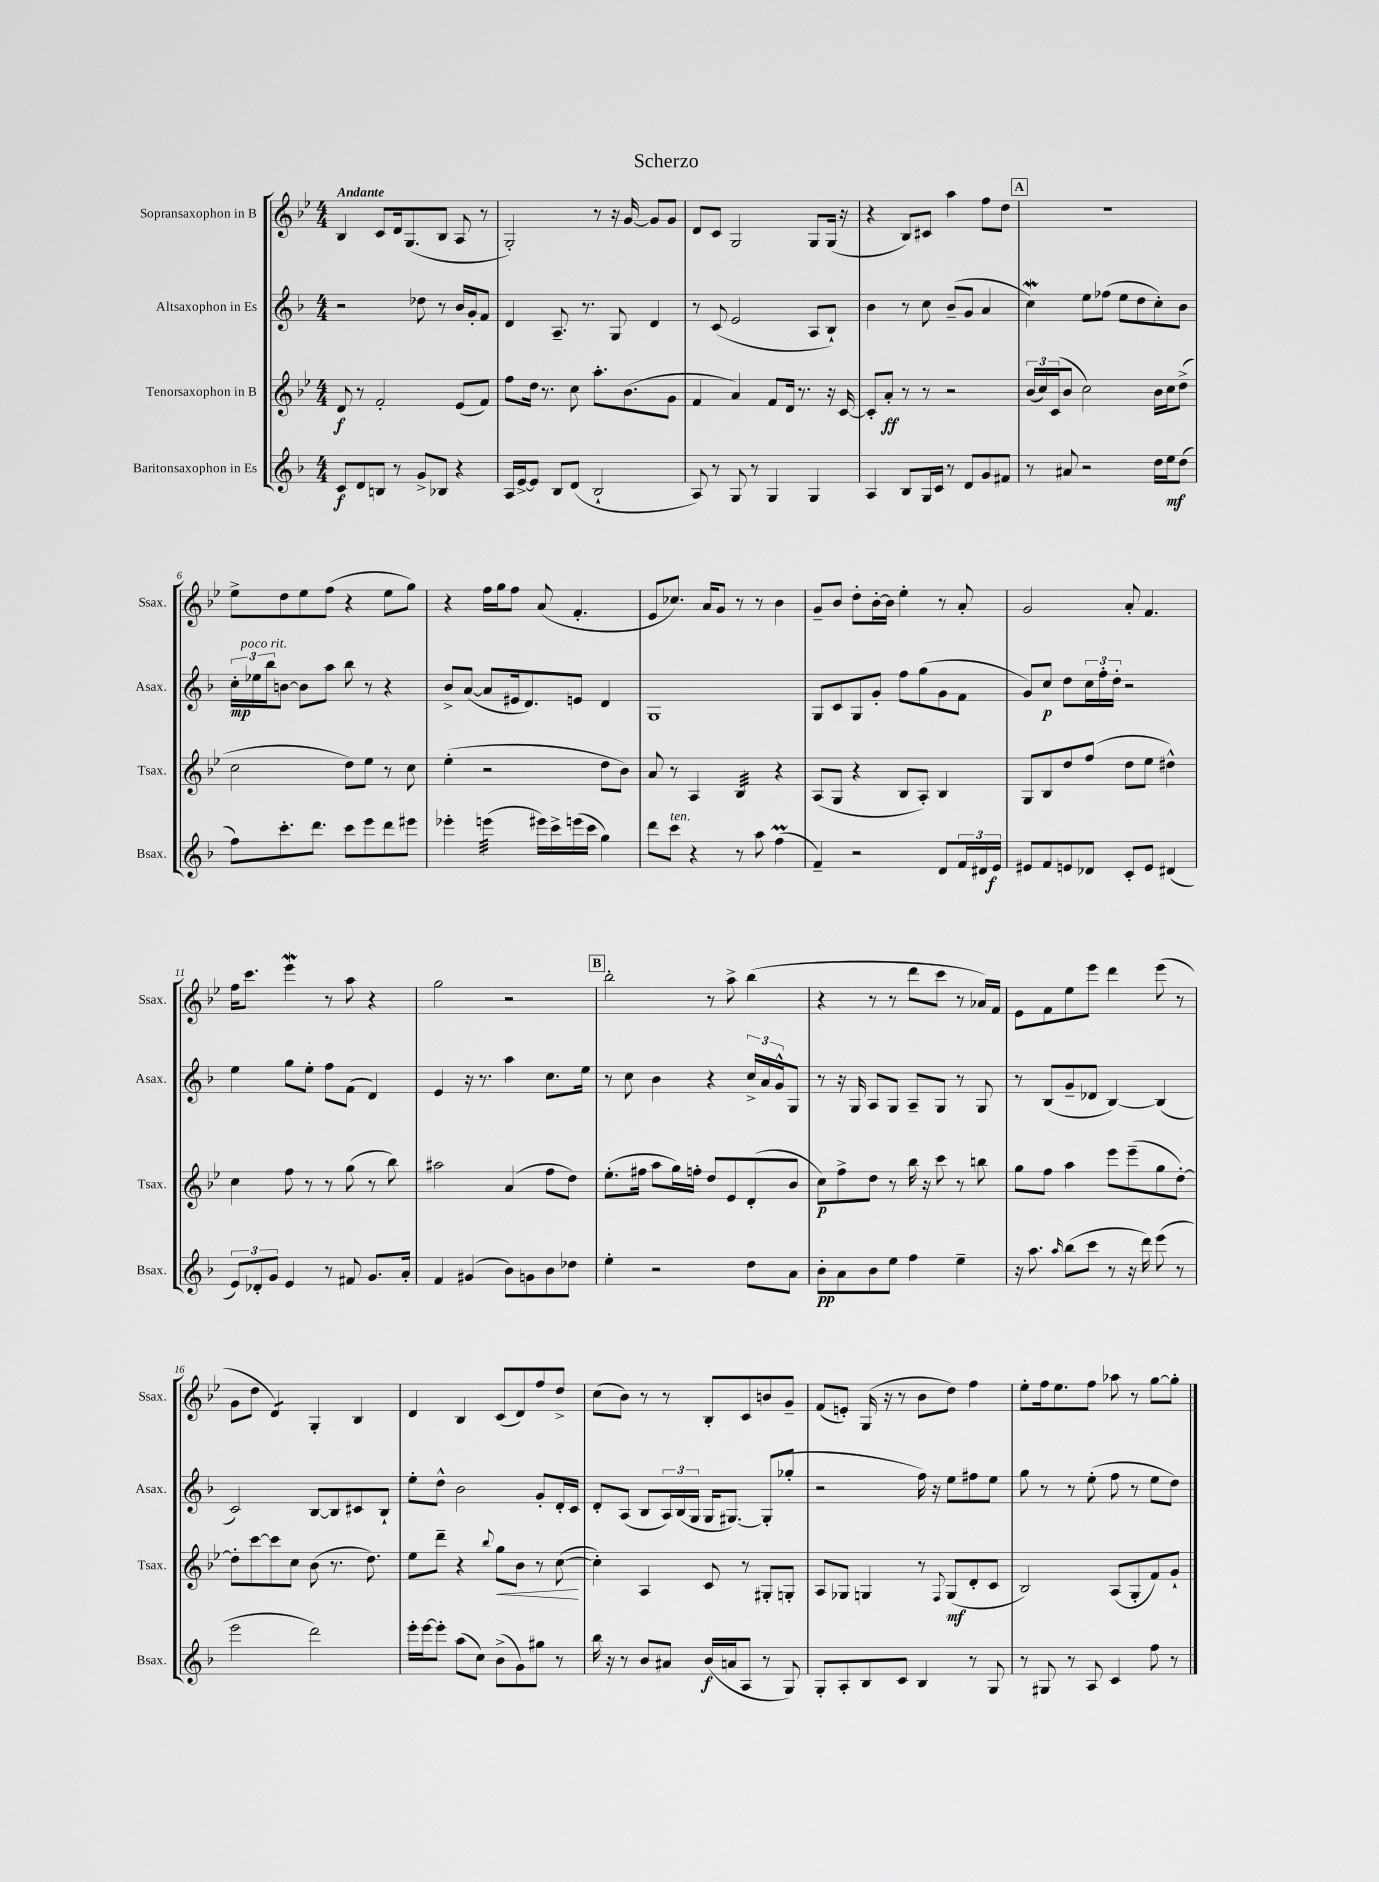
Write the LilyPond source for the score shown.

\header { title = "Scherzo" }
<<
\new StaffGroup <<
\new Staff = "s0" \with { instrumentName = "Sopransaxophon in B" shortInstrumentName = "Ssax." } {
    \clef treble \key bes \major \numericTimeSignature \time 4/4 \tempo "Andante"
    bes4 c'8 d'16 g8.( bes8 a8 r8 |
    g2-.) r8 r16 g'16~ g'8 g'8 |
    d'8 c'8 g2 g8 g16( r16 |
    r4 bes8) cis'8 a''4 f''8 d''8 |
    \mark \markup { \box "A" } R1 |
    ees''8-> d''8 ees''8 f''8( r4 ees''8 g''8) |
    r4 f''16 g''16 f''8 a'8( f'4.-. |
    ees'8 ces''8.) a'16 g'8 r8 r8 bes'4 |
    g'8-- bes'8 d''8-. bes'16~-. bes'16 ees''4-. r8 a'8-. |
    g'2 a'8-. f'4. |
    f''16 c'''8. ees'''4\mordent r8 a''8 r4 |
    g''2 r2 |
    \mark \markup { \box "B" } bes''2-. r8 a''8-> bes''4( |
    r4 r8 r8 d'''8 c'''8 r8 aes'16) f'16 |
    ees'8 f'8 ees''8 ees'''8 d'''4 ees'''8( r8 |
    g'8 d''8 d'4:8) g4-. bes4 |
    d'4 bes4 c'8( d'8) f''8 d''8-> |
    c''8( bes'8) r8 r8 bes8-. c'8 b'8 g'8-- |
    f'8( e'8-.) g16( r16 r8 bes'8 d''8) f''4 |
    ees''8-. f''16 ees''8. f''8 aes''8 r8 g''8~ g''8-. \bar "|." |
}
\new Staff = "s1" \with { instrumentName = "Altsaxophon in Es" shortInstrumentName = "Asax." } {
    \clef treble \key f \major \numericTimeSignature \time 4/4
    r2 des''8 r8 bes'16 g'16-. f'8 |
    d'4 a8.-- r8. g8 d'4 |
    r8 c'8( e'2 a8 bes8-!) |
    bes'4 r8 c''8 bes'8--( g'8 a'4 |
    \mark \markup { \box "A" } c''4\mordent) e''8 fes''8( e''8 d''8 c''8-.) bes'8 |
    \tuplet 3/2 { c''16-.\mp ees''16^\markup { \italic "poco rit." } bes''16 } b'8~ b'8 a''8 bes''8 r8 r4 |
    bes'8-> a'8~( a'8 eis'16 d'8.) e'8 d'4 |
    g1 |
    g8 c'8 g8 g'8-. f''8 g''8( g'8 f'8 |
    g'8) c''8\p d''8 \tuplet 3/2 { c''16 f''16-. d''16-. } r2 |
    e''4 g''8 e''8-. f''8 f'8( d'4) |
    e'4 r16 r8. a''4 c''8. e''16 |
    \mark \markup { \box "B" } r8 c''8 bes'4 r4 \tuplet 3/2 { c''16-> a'16 g'16-^ } g8 |
    r8 r16 g16 a8 g8 a8-- g8 r8 g8 |
    r8 bes8( g'8-- des'8 bes4~) bes4( |
    c'2) bes8~ bes8 cis'8 bes8-! |
    e''8-. d''8-^ bes'2 g'8-. d'16-. c'16 |
    d'8-. a8( bes8 \tuplet 3/2 { a16) bes16( g16 } g16 gis8.~) gis8-.( ges''8-. |
    r2 f''16) r16 e''8 fis''8 e''8 |
    g''8 r8 r8 e''8-.( f''8 r8 e''8 d''8) \bar "|." |
}
\new Staff = "s2" \with { instrumentName = "Tenorsaxophon in B" shortInstrumentName = "Tsax." } {
    \clef treble \key bes \major \numericTimeSignature \time 4/4
    d'8\f r8 f'2-. ees'8( f'8) |
    f''8 d''16 r8. c''8 a''8.-. bes'8.( g'8 |
    f'4 a'4) f'8 d'16 r8. r16 c'16~ |
    c'8-. a'8-.\ff r8 r8 r2 |
    \mark \markup { \box "A" } \tuplet 3/2 { bes'16( c''16) c'16( } bes'8 c''2) bes'16 c''16 d''8->( |
    c''2 d''8) ees''8 r8 c''8 |
    ees''4-.( r2 d''8 bes'8) |
    a'8 r8 a4 bes4:32 r4 |
    a8( g8 r4 bes8 a8-.) bes4 |
    g8 bes8 d''8 f''8( d''8 ees''8 dis''4-^) |
    c''4 f''8 r8 r8 g''8( r8 bes''8) |
    ais''2 a'4( f''8 d''8) |
    \mark \markup { \box "B" } ees''8.-.( fis''16 a''8 g''16) f''16-. d''8 ees'8 d'8-.( bes'8 |
    c''8\p) f''8-> d''8 r8 bes''16 r16 c'''8 r8 b''8 |
    g''8 f''8 a''4 ees'''8 ees'''8--( g''8 d''8~-.) |
    d''8-. c'''8~ c'''8 c''8 bes'8( r8. d''8.) |
    ees''8 d'''8-- r4 \appoggiatura { bes''8 } g''8\< bes'8 r8 c''8~\!( |
    c''4-.) a4 c'8 r8 gis8-. g8-. |
    a8 ges8 g4 r8 \appoggiatura { f8 } g8\mf( d'8-. c'8 |
    bes2) a8( g8-. f'8) g'8-! \bar "|." |
}
\new Staff = "s3" \with { instrumentName = "Baritonsaxophon in Es" shortInstrumentName = "Bsax." } {
    \clef treble \key f \major \numericTimeSignature \time 4/4
    c'8\f d'8 b8 r8 g'8-> bes8 r4 |
    a16 e'16~-> e'8 bes8 d'8( bes2-! |
    a8) r8 g8 r8 g4 g4 |
    a4 bes8 g16 c'16 r8 d'8 g'8 fis'8 |
    \mark \markup { \box "A" } r8 ais'8 r2 d''16 e''16\mf d''8( |
    f''8) c'''8.-. d'''8. c'''8 e'''8 d'''8 eis'''8 |
    ees'''4-. e'''4:32( eis'''16) c'''16-> e'''16( c'''16 g''4) |
    d'''8 c'''8^\markup { \italic "ten." } r4 r8 a''8 f''4\prall( |
    f'4--) r2 d'8 \tuplet 3/2 { f'16 dis'16 e'16\f } |
    eis'8 f'8 e'8 des'8 c'8-. e'8 dis'4( |
    \tuplet 3/2 { e'8) des'8-. g'8 } e'4 r8 fis'8 g'8. a'16-. |
    f'4 gis'4( bes'8) g'8 bes'8 des''8 |
    \mark \markup { \box "B" } e''4-. r2 d''8 a'8 |
    bes'8-.\pp a'8 bes'8 e''8 f''4 e''4-- |
    r16 a''8. \grace { a''16 } bes''8( c'''8 r8 r16 d'''16) e'''8( r8 |
    e'''2 d'''2) |
    e'''16-. e'''16~ e'''8-. a''8( c''8) bes'8->( g'8) gis''8 r8 |
    bes''16 r16 r8 bes'8 ais'8 bes'16\f( a'16 a8 r8 g8) |
    g8-. a8-. bes8 c'8 bes4 r8 g8 |
    r8 gis8 r8 a8 c'4 f''8 r8 \bar "|." |
}
>>
>>
